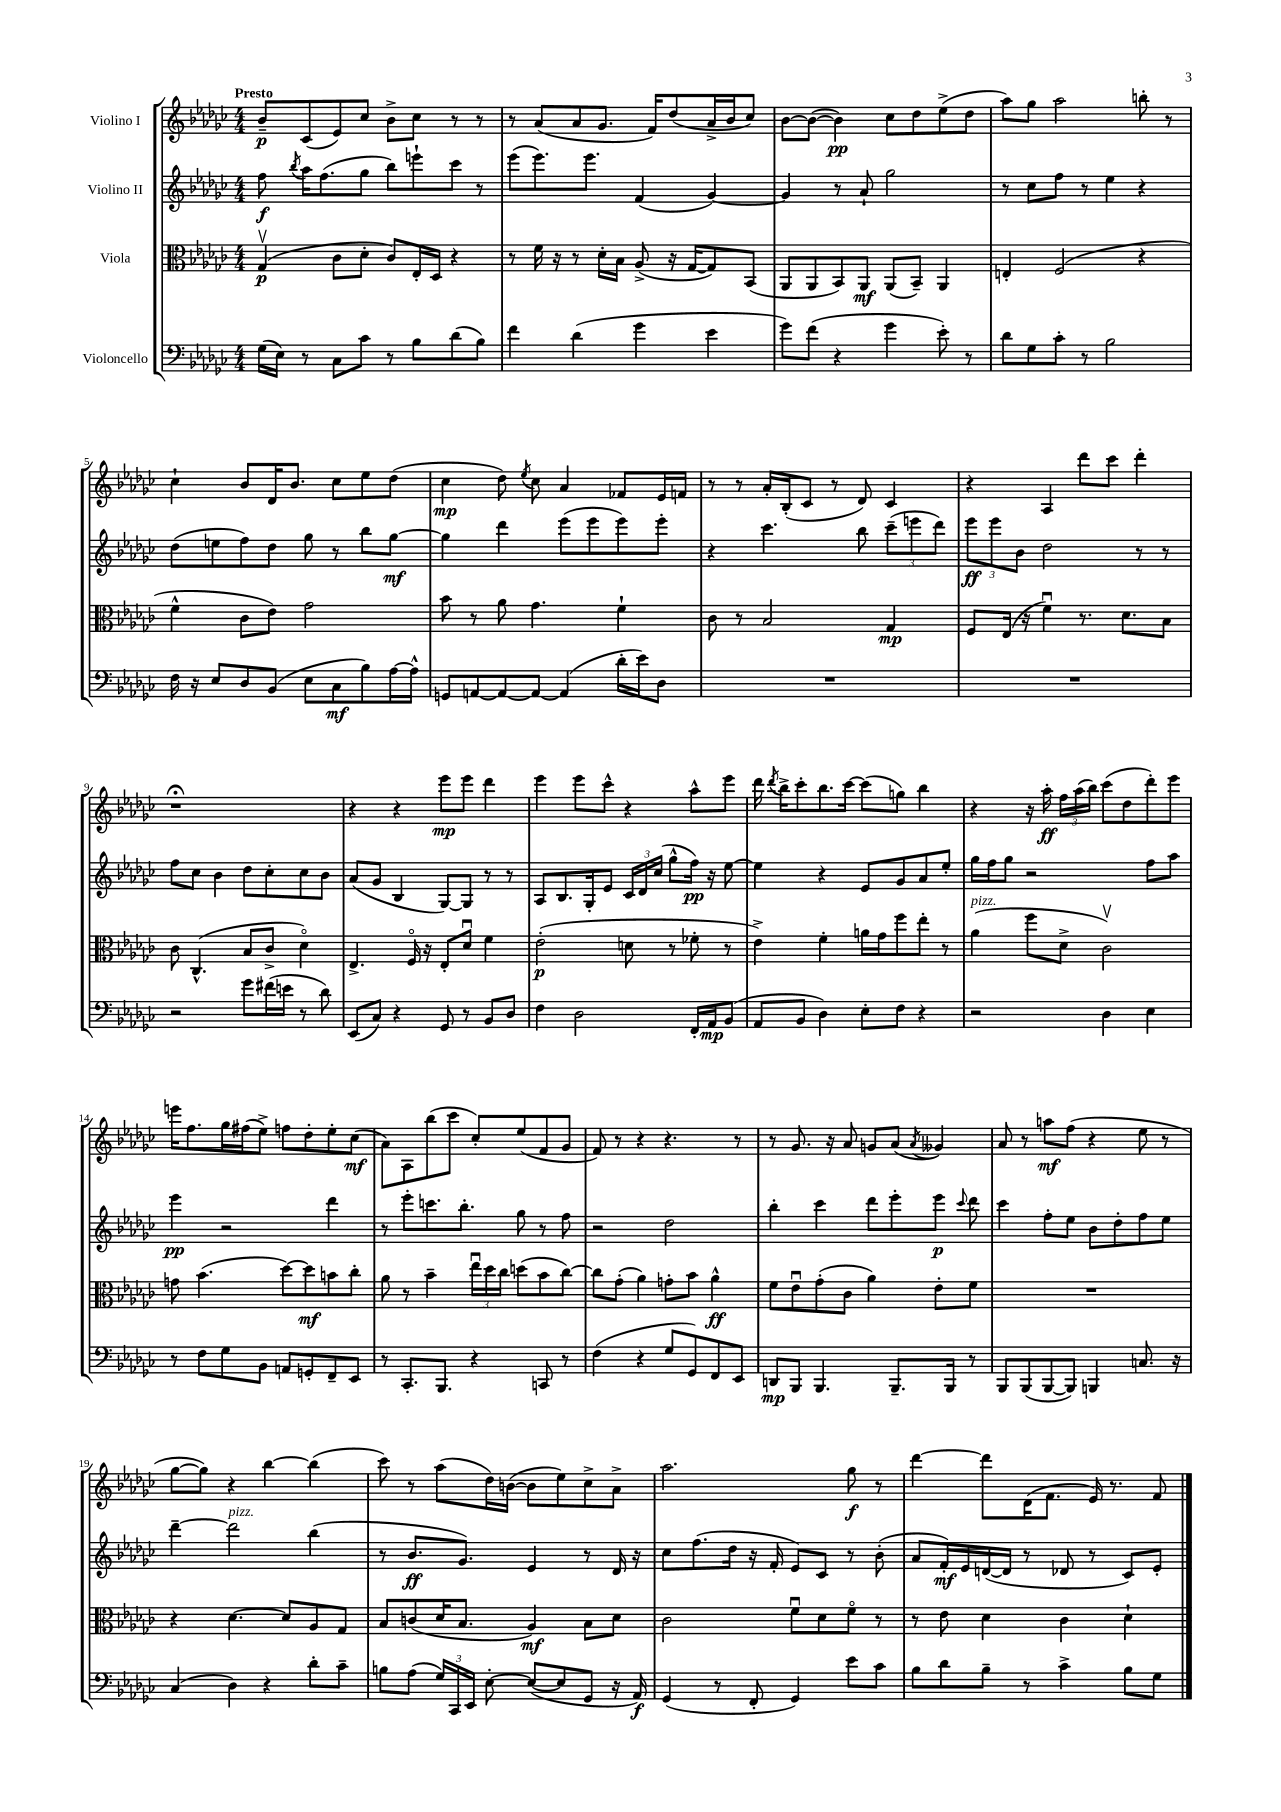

**kern	**kern	**kern	**kern
*staff4	*staff3	*staff2	*staff1
*clefF4	*clefC3	*clefG2	*clefG2
*k[b-e-a-d-g-c-]	*k[b-e-a-d-g-c-]	*k[b-e-a-d-g-c-]	*k[b-e-a-d-g-c-]
*M4/4	*M4/4	*M4/4	*M4/4
(16G-	(4G-v	8ff	8b-~
16E-)	.	.	.
.	.	8qbb-	.
8r	.	16aa-	(8c-
.	.	(8.ff	.
8C-	8c-	.	8e-)
8c-	8d-'	8gg-	8cc-
8r	8c-)	8bb-)	8b-^
8B-	16E-'	8eee`	8cc-
.	16D-	.	.
(8d-	4r	8ccc-	8r
8B-)	.	8r	8r
=	=	=	=
4f	8r	(8eee-	8r
.	16f	8.eee-)	(8a-
.	16r	.	.
(4d-	8r	.	8a-
.	.	8.eee-	.
.	16d-'	.	8.g-
.	16B-	.	.
4g-	(8A-^	(4f	.
.	.	.	16f)
.	16r	.	(8dd-
.	[16G-	.	.
4e-	8G-])	[4g-)	16a-^
.	.	.	16b-
.	(8BB-	.	8cc-)
=	=	=	=
8g-)	8AA-	4g-]	[8b-
(8f	8AA-	.	(8b-_
4r	8BB-)	8r	4b-])
.	8AA-	8a-`	.
4g-	(8AA-	2gg-	8cc-
.	8BB-~)	.	8dd-
8e-')	4AA-	.	(8ee-^
8r	.	.	8dd-
=	=	=	=
8d-	4E'	8r	8aa-)
8G-	.	8cc-	8gg-
8c-'	(2F	8ff	2aa-
8r	.	8r	.
2B-	.	4ee-	.
.	4r	4r	8bb'
.	.	.	8r
=	=	=	=
16F	4f^^	(8dd-	4cc-`
16r	.	.	.
8E-	.	8ee	.
8D-	8c-	8ff)	8b-
(8BB-	8e-)	8dd-	16d-
.	.	.	8.b-
8E-	2g-	8gg-	.
8C-	.	8r	8cc-
8B-)	.	8bb-	8ee-
[16A-	.	[8gg-	(8dd-
16A-^^]	.	.	.
=	=	=	=
8GG	8b-	4gg-]	4cc-
[8AA	8r	.	.
8AA_	8a-	4ddd-	8dd-)
.	.	.	8qee-
8AA_	4.g-	.	8cc-
(4AA]	.	(8eee-	4a-
.	.	8eee-	.
16d-'	4f`	8eee-)	8f-
16e-)	.	.	.
8D-	.	8eee-'	16e-
.	.	.	16f
=	=	=	=
1r	8c-	4r	8r
.	8r	.	8r
.	2B-	4.ccc-	16a-'
.	.	.	(16B-'
.	.	.	8c-
.	.	.	8r
.	.	8bb-	8d-)
.	4G-	(12ccc-~	4c-
.	.	12eee	.
.	.	12ddd-)	.
=	=	=	=
1r	8F	12eee-	4r
.	.	12eee-	.
.	(16E-	.	.
.	.	12b-	.
.	16r	.	.
.	4fu)	2dd-	4A-
.	8.r	.	8ddd-
.	.	.	8ccc-
.	8.d-	.	.
.	.	8r	4ddd-'
.	8B-	8r	.
=	=	=	=
2r	8c-	8ff	1r;
.	(4.C-^^	8cc-	.
.	.	4b-	.
8g-	8B-	8dd-	.
(16f#	8c-^	8cc-'	.
16e	.	.	.
8r	4d-o)	8cc-	.
8d-)	.	8b-	.
=	=	=	=
(8EE-	4.E-^	(8a-	4r
8C-)	.	8g-	.
4r	.	4B-	4r
.	16Fo	.	.
.	16r	.	.
8GG-	8E-'	[8G-)	8eee-
8r	8d-u	8G-]	8eee-
8BB-	4f	8r	4ddd-
8D-	.	8r	.
=	=	=	=
4F	(2e-'	8A-	4eee-
.	.	8.B-	.
2D-	.	.	8eee-
.	.	16G-'	.
.	.	8e-	8ccc-^^
.	8d	24c-	4r
.	.	24d-	.
.	.	(24cc-	.
.	8r	8gg-^^	.
16FF'	8f-'	16ff)	8aa-^^
16AA-	.	16r	.
(8BB-	8r	[8ee-	8eee-
=	=	=	=
8AA-	4e-^)	4ee-]	16ddd-
.	.	.	8qddd-
.	.	.	16bb-^
8BB-	.	.	8ccc-'
4D-)	4f'	4r	8.bb-
.	.	.	[16ccc-
8E-'	16a	8e-	(8ccc-]
.	16g-	.	.
8F	8ff	8g-	8gg)
4r	8ee-'	8a-	4bb-
.	8r	8ee-'	.
=	=	=	=
2r	(4a-	16gg-	4r
.	.	16ff	.
.	.	8gg-	.
.	8ff	2r	16r
.	.	.	16aa-'
.	8d-^	.	24ff
.	.	.	(24aa-
.	.	.	24bb-)
4D-	2c-v)	.	(8ccc-
.	.	.	8dd-
4E-	.	8ff	8ddd-')
.	.	8aa-	8eee-
=	=	=	=
8r	8g	4eee-	16eee
.	.	.	8.ff
8F	(4.b-	.	.
8G-	.	2r	16gg-
.	.	.	(16ff#
8BB-	.	.	8ee-^)
8AA	[8dd-)	.	8ff
8GG'	8dd-]	.	8dd-'
8FF~	8b	4ddd-	8ee-'
8EE-	8cc-'	.	(8cc-
=	=	=	=
8r	8a-	8r	8a-)
8.CC-'	8r	8eee-'	8A-
.	4b-~	8.ccc	(8bb-
8.BBB-	.	.	.
.	.	.	8ccc-
.	.	8.bb-'	.
4r	24ee-u	.	8cc-')
.	24dd-	.	.
.	24cc-	.	.
.	(8dd	8gg-	(8ee-
8CC	8b-	8r	8f
8r	[8cc-)	8ff	8g-
=	=	=	=
(4F	8cc-]	2r	8f)
.	(8g-'	.	8r
4r	4a-)	.	4r
8G-	8g'	2dd-	4.r
8GG-)	8b-	.	.
8FF	4a-^^	.	.
8EE-	.	.	8r
=	=	=	=
8DD	8f	4bb-'	8r
8BBB-	8e-u	.	8.g-
4.BBB-	(8g-'	4ccc-	.
.	.	.	16r
.	8c-	.	8a-
.	4a-)	8ddd-	8g
8.BBB-~	.	8eee-'	(8a-
.	.	.	8qa-
.	8e-'	8eee-	4g--)
16BBB-	.	.	.
.	.	8qqccc-	.
8r	8f	8ddd-	.
=	=	=	=
8BBB-	1r	4ccc-	8a-
(8BBB-	.	.	8r
[8BBB-	.	8ff'	8aa
8BBB-])	.	8ee-	(8ff
4BBB	.	8b-	4r
.	.	8dd-'	.
8.C	.	8ff	8ee-
.	.	8ee-	8r
16r	.	.	.
=	=	=	=
(4C-	4r	[4ddd-~	[8gg-
.	.	.	8gg-])
4D-)	[4.d-	2ddd-]	4r
4r	.	.	[4bb-
.	8d-]	.	.
8d-'	8A-	(4bb-	(4bb-]
8c-~	8G-	.	.
=	=	=	=
8B	8B-	8r	8ccc-)
(8A-	(8c	8.b-	8r
24G-)	16d-	.	(8aa-
24CC-	.	.	.
.	8.B-	8.g-)	.
24EE-	.	.	.
[8E-'	.	.	16dd-)
.	.	.	([16b
(8E-_	4A-)	4e-	8b]
8E-]	.	.	8ee-)
8GG-	8B-	8r	8cc-^
16r	8d-	16d-	8a-^
16AA-)	.	16r	.
=	=	=	=
(4GG-	2c-	8cc-	2.aa-
.	.	(8.ff	.
8r	.	.	.
.	.	16dd-	.
8FF'	.	16r	.
.	.	16f'	.
4GG-)	8fu	8e-)	.
.	8d-	8c-	.
8e-	8fo	8r	8gg-
8c-	8r	(8b-'	8r
=	=	=	=
8B-	8r	8a-	[4ddd-
8d-	8e-	16f')	.
.	.	16e-	.
8B-~	4d-	([16d	8ddd-]
.	.	16d]	.
8r	.	8r	(16d-
.	.	.	8.f
4c-^	4c-	8d-	.
.	.	8r	16e-)
.	.	.	8.r
8B-	4d-`	8c-)	.
8G-	.	8e-'	8f
==	==	==	==
*-	*-	*-	*-
